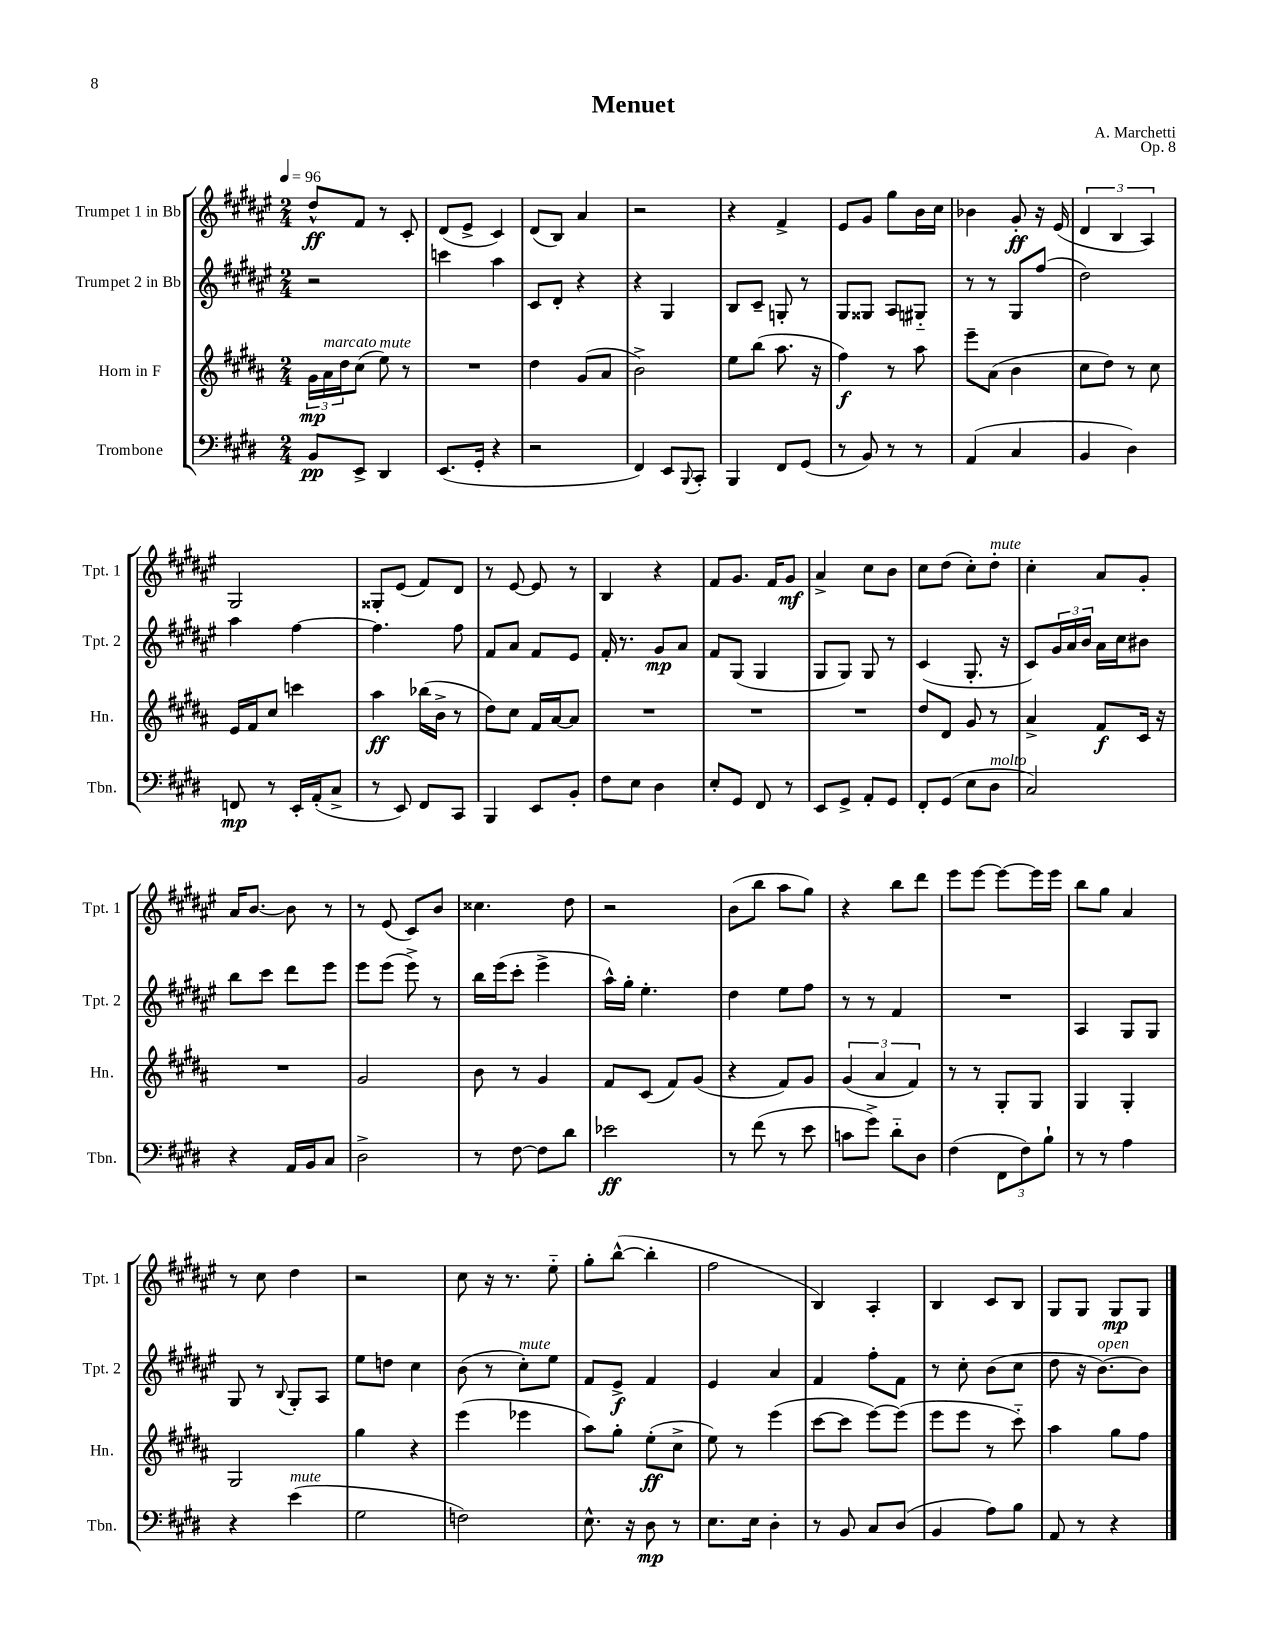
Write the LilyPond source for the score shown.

\header { title = "Menuet" composer = "A. Marchetti" opus = "Op. 8" }
<<
\new StaffGroup <<
\new Staff = "s0" \with { instrumentName = "Trumpet 1 in Bb" shortInstrumentName = "Tpt. 1" } {
    \clef treble \key fis \major \numericTimeSignature \time 2/4 \tempo 4 = 96
    dis''8-^\ff fis'8 r8 cis'8-. |
    dis'8( eis'8-> cis'4) |
    dis'8( b8) ais'4 |
    r2 |
    r4 fis'4-> |
    eis'8 gis'8 gis''8 b'16 cis''16 |
    bes'4 gis'8-.\ff r16 eis'16( |
    \tuplet 3/2 { dis'4 b4 ais4) } |
    gis2 |
    gisis8-. eis'8( fis'8) dis'8 |
    r8 eis'8~ eis'8 r8 |
    b4 r4 |
    fis'8 gis'8. fis'16 gis'8\mf |
    ais'4-> cis''8 b'8 |
    cis''8 dis''8( cis''8-.) dis''8-.^\markup { \italic "mute" } |
    cis''4-. ais'8 gis'8-. |
    ais'16 b'8.~ b'8 r8 |
    r8 eis'8( cis'8) b'8 |
    cisis''4. dis''8 |
    r2 |
    b'8( b''8 ais''8 gis''8) |
    r4 b''8 dis'''8 |
    eis'''8 eis'''8~ eis'''8~ eis'''16 eis'''16 |
    b''8 gis''8 ais'4 |
    r8 cis''8 dis''4 |
    r2 |
    cis''8 r16 r8. eis''8-_ |
    gis''8-. b''8~-^( b''4-. |
    fis''2 |
    b4) ais4-. |
    b4 cis'8 b8 |
    gis8 gis8 gis8\mp gis8 \bar "|." |
}
\new Staff = "s1" \with { instrumentName = "Trumpet 2 in Bb" shortInstrumentName = "Tpt. 2" } {
    \clef treble \key fis \major \numericTimeSignature \time 2/4
    r2 |
    c'''4 ais''4 |
    cis'8 dis'8-. r4 |
    r4 gis4 |
    b8 cis'8-- g8-. r8 |
    gis8 gisis8 ais8 gis8-_ |
    r8 r8 gis8 fis''8( |
    dis''2) |
    ais''4 fis''4~ |
    fis''4. fis''8 |
    fis'8 ais'8 fis'8 eis'8 |
    fis'16-. r8. gis'8\mp ais'8 |
    fis'8 gis8( gis4 |
    gis8 gis8) gis8 r8 |
    cis'4( gis8.-. r16 |
    cis'8) \tuplet 3/2 { gis'16 ais'16 b'16 } ais'16 cis''16 bis'8 |
    b''8 cis'''8 dis'''8 eis'''8 |
    eis'''8 eis'''8( eis'''8->) r8 |
    b''16 eis'''16( cis'''8-. eis'''4-> |
    ais''16-^) gis''16-. eis''4.-. |
    dis''4 eis''8 fis''8 |
    r8 r8 fis'4 |
    R2 |
    ais4 gis8 gis8 |
    gis8 r8 \appoggiatura { b8 } gis8-. ais8 |
    eis''8 d''8 cis''4 |
    b'8( r8 cis''8-.^\markup { \italic "mute" }) eis''8 |
    fis'8 eis'8->\f fis'4 |
    eis'4 ais'4 |
    fis'4 fis''8-. fis'8 |
    r8 cis''8-. b'8( cis''8 |
    dis''8 r16 b'8.~^\markup { \italic "open" }) b'8 \bar "|." |
}
\new Staff = "s2" \with { instrumentName = "Horn in F" shortInstrumentName = "Hn." } {
    \clef treble \key b \major \numericTimeSignature \time 2/4
    \tuplet 3/2 { gis'16\mp ais'16^\markup { \italic "marcato" } dis''16 } cis''8( e''8^\markup { \italic "mute" }) r8 |
    R2 |
    dis''4 gis'8( ais'8 |
    b'2->) |
    e''8 b''8( ais''8. r16 |
    fis''4\f) r8 ais''8 |
    e'''8-- ais'8( b'4 |
    cis''8 dis''8) r8 cis''8 |
    e'16 fis'16 cis''8 c'''4 |
    ais''4\ff bes''16( b'16-> r8 |
    dis''8) cis''8 fis'16 ais'16~ ais'8 |
    R2 |
    R2 |
    R2 |
    dis''8 dis'8 gis'8 r8 |
    ais'4-> fis'8\f cis'16 r16 |
    R2 |
    gis'2 |
    b'8 r8 gis'4 |
    fis'8 cis'8( fis'8) gis'8( |
    r4 fis'8) gis'8 |
    \tuplet 3/2 { gis'4( ais'4 fis'4) } |
    r8 r8 gis8-. gis8 |
    gis4 gis4-. |
    gis2 |
    gis''4 r4 |
    e'''4( ees'''4 |
    ais''8) gis''8-. e''8-.\ff( cis''8-> |
    e''8) r8 e'''4( |
    cis'''8~ cis'''8 e'''8~) e'''8( |
    e'''8 e'''8 r8 cis'''8-_) |
    ais''4 gis''8 fis''8 \bar "|." |
}
\new Staff = "s3" \with { instrumentName = "Trombone" shortInstrumentName = "Tbn." } {
    \clef bass \key e \major \numericTimeSignature \time 2/4
    b,8\pp e,8-> dis,4 |
    e,8.( gis,16-. r4 |
    r2 |
    fis,4) e,8 \appoggiatura { b,,8 } cis,8-. |
    b,,4 fis,8 gis,8( |
    r8 b,8) r8 r8 |
    a,4( cis4 |
    b,4 dis4) |
    f,8\mp r8 e,16-. a,16-.( cis8-> |
    r8 e,8) fis,8 cis,8 |
    b,,4 e,8 b,8-. |
    fis8 e8 dis4 |
    e8-. gis,8 fis,8 r8 |
    e,8 gis,8-> a,8-. gis,8 |
    fis,8-. gis,8( e8 dis8^\markup { \italic "molto" } |
    cis2) |
    r4 a,16 b,16 cis8 |
    dis2-> |
    r8 fis8~ fis8 dis'8 |
    ees'2\ff |
    r8 fis'8( r8 e'8 |
    c'8 gis'8->) dis'8-_ dis8 |
    fis4( \tuplet 3/2 { fis,8 fis8) b8-! } |
    r8 r8 a4 |
    r4 e'4^\markup { \italic "mute" }( |
    gis2 |
    f2) |
    e8.-^ r16 dis8\mp r8 |
    e8. e16 dis4-. |
    r8 b,8 cis8 dis8( |
    b,4 a8) b8 |
    a,8 r8 r4 \bar "|." |
}
>>
>>
\layout { \context { \Score \remove "Bar_number_engraver" } }
